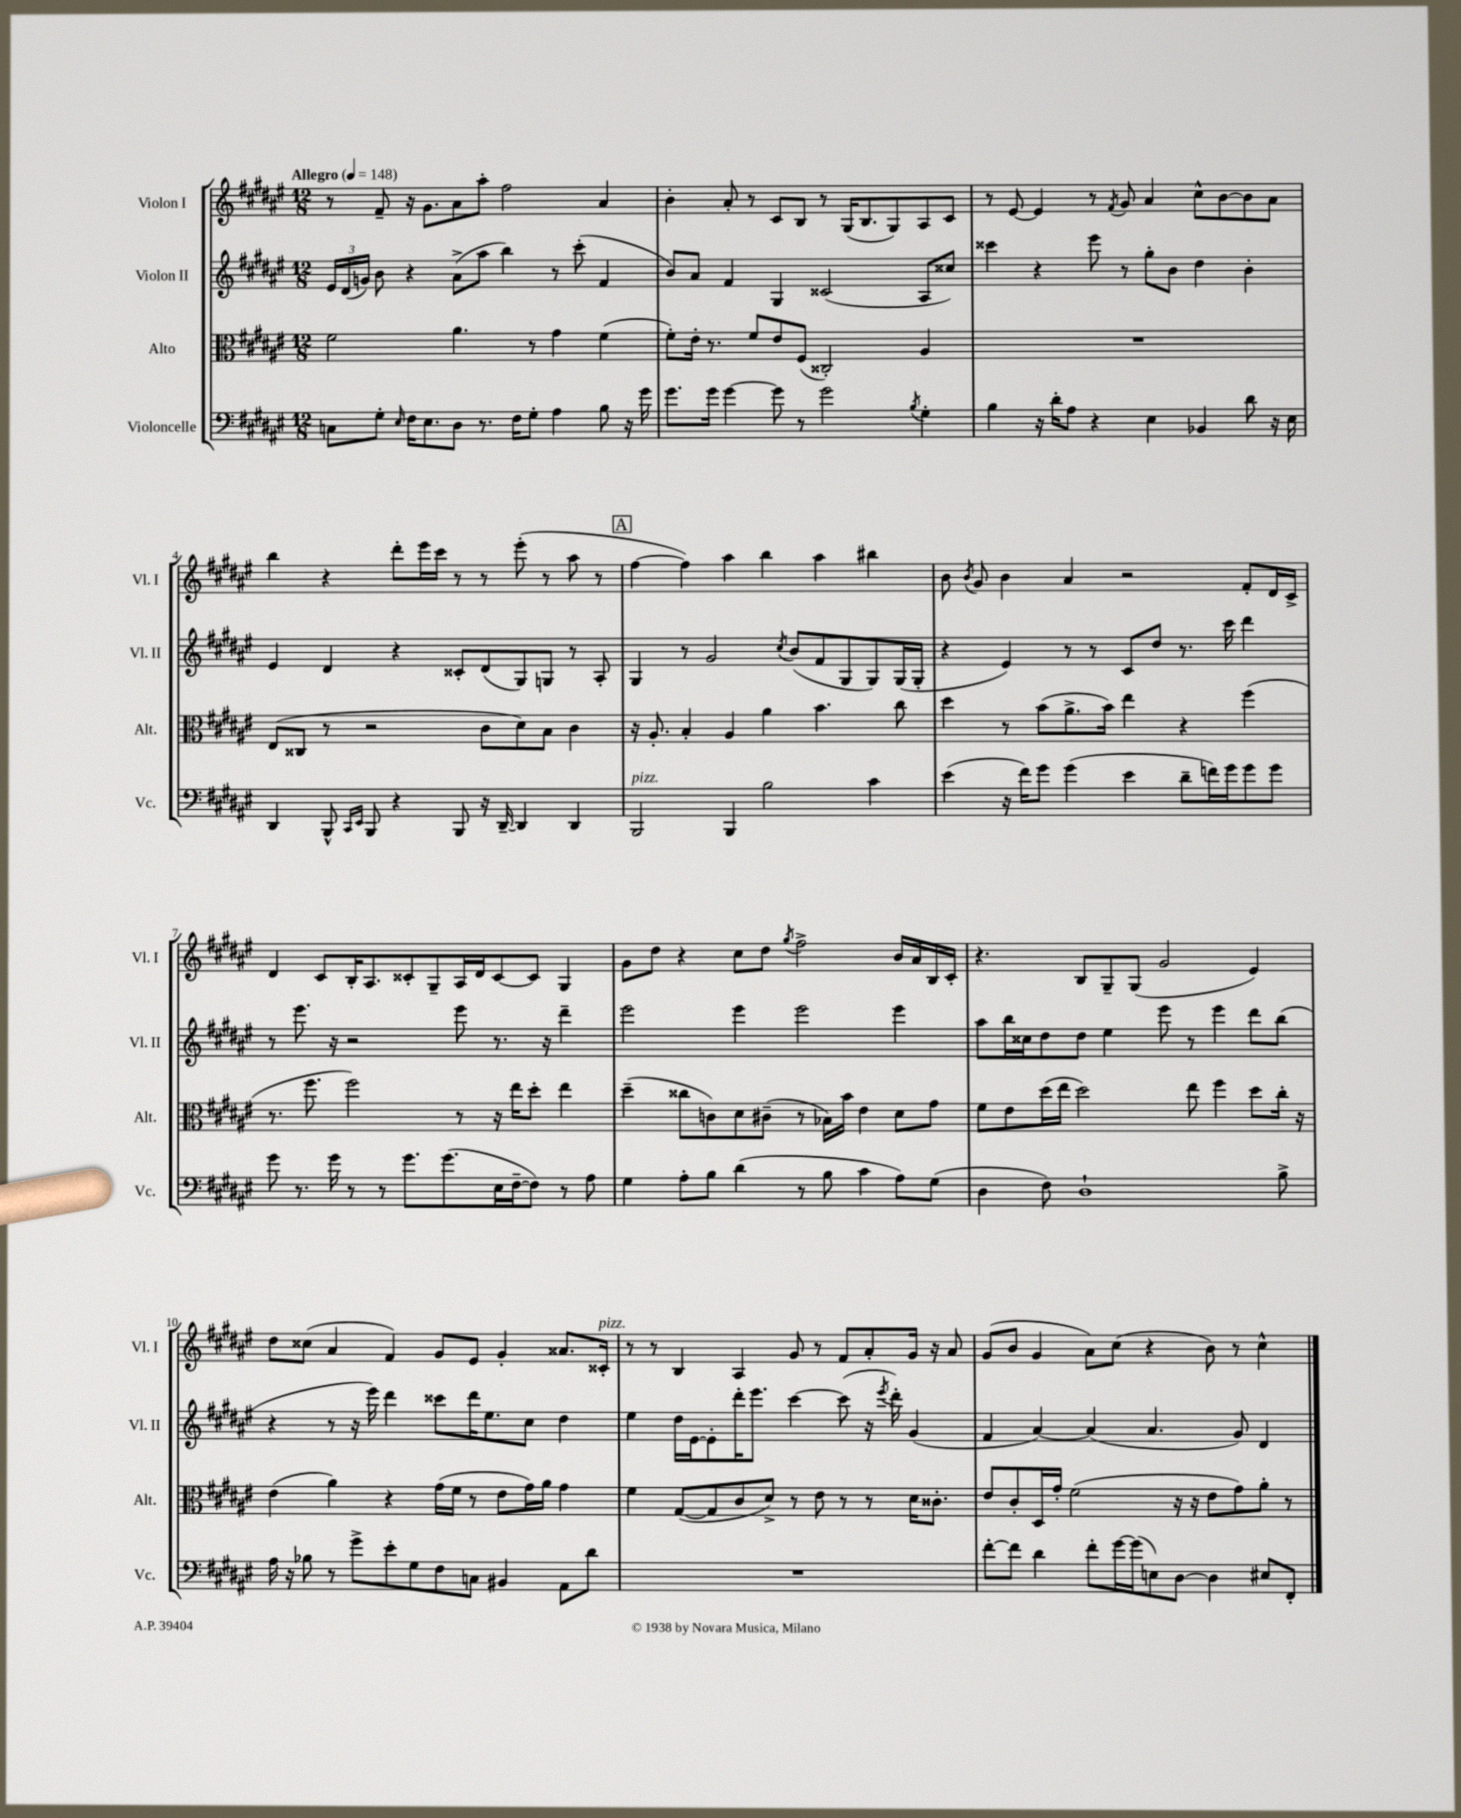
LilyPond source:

<<
\new StaffGroup <<
\new Staff = "s0" \with { instrumentName = "Violon I" shortInstrumentName = "Vl. I" } {
    \clef treble \key fis \major \numericTimeSignature \time 12/8 \tempo "Allegro" 4 = 148
    \autoBeamOff r8 fis'8-- r16 gis'8.[ ais'8 ais''8]-. fis''2 ais'4 |
    b'4-. ais'8-. r8 cis'8[ b8] r8 gis16[( b8. gis8) ais8 cis'8] |
    r8 eis'8~ eis'4 r8 \acciaccatura { fis'8 } gis'8 ais'4 cis''8[-^ b'8~ b'8 ais'8] |
    b''4 r4 dis'''8[-. eis'''16 cis'''16] r8 r8 eis'''8-.( r8 ais''8 r8 |
    \mark \markup { \box "A" } fis''4~ fis''4) ais''4 b''4 ais''4 bis''4 |
    b'8 \acciaccatura { b'8 } gis'8 b'4 ais'4 r2 fis'8[-. dis'16 cis'16]-> |
    dis'4 cis'8[ b16-. ais8. cisis'8-. gis8-- ais16 dis'16 cisis'8~ cisis'8] gis4 |
    gis'8[ dis''8] r4 cis''8[ dis''8] \acciaccatura { gis''8 } fis''2-> b'16[ ais'16 b16 cis'16]-. |
    r4. b8[ gis8-- gis8]( gis'2 eis'4) |
    dis''8[ cisis''8]( ais'4 fis'4) gis'8[ eis'8] gis'4-. aisis'8.[ cisis'16]-.^\markup { \italic "pizz." } |
    r8 r8 b4 ais4 gis'8 r8 fis'8[ ais'8-. gis'16] r16 ais'8 |
    gis'8[( b'8] gis'4 ais'8[) cis''8]( r4 b'8) r8 cis''4-^ \bar "|." |
}
\new Staff = "s1" \with { instrumentName = "Violon II" shortInstrumentName = "Vl. II" } {
    \clef treble \key fis \major \numericTimeSignature \time 12/8
    \autoBeamOff \tuplet 3/2 { eis'16[ dis'16( g'16]) } b'8 r4 ais'8[->( ais''8] b''4) r8 cis'''8-.( fis'4 |
    b'8[) ais'8] fis'4 gis4 cisis'2( ais8[ cisis''8]) |
    cisis'''4 r4 eis'''8 r8 gis''8[-. b'8] dis''4 b'4-. |
    eis'4 dis'4 r4 cisis'8[-. dis'8( gis8) g8] r8 ais8-. |
    \mark \markup { \box "A" } gis4 r8 gis'2 \acciaccatura { cis''8 } b'8[( fis'8 gis8 gis8) gis16( gis16]-. |
    r4 eis'4) r8 r8 cis'8[ dis''8] r8. cis'''16 dis'''4 |
    r8 eis'''8. r16 r2 eis'''8 r8. r16 dis'''4-- |
    eis'''2 eis'''4 eis'''2 eis'''4 |
    ais''8[ b''16 cisis''16 dis''8 dis''8] eis''4 eis'''8 r8 eis'''4 dis'''8[ b''8]( |
    r4 r8 r16 eis'''16) dis'''4 cisis'''8[ dis'''16 eis''8. cis''8] dis''4 |
    eis''4 dis''16[ eis'16~ eis'8-. dis'''16-. eis'''8.] cis'''4~ cis'''8( r16 \acciaccatura { eis'''8 } dis'''16-.) gis'4( |
    fis'4 ais'4~) ais'4( ais'4. gis'8) dis'4 \bar "|." |
}
\new Staff = "s2" \with { instrumentName = "Alto" shortInstrumentName = "Alt." } {
    \clef alto \key fis \major \numericTimeSignature \time 12/8
    \autoBeamOff fis'2 ais'4. r8 gis'4 fis'4( |
    fis'8[-.) eis'16]-. r8. fis'8[ eis'8 fis8]( cisis2-.) ais4 |
    R1. |
    eis8[( cisis8] r8 r2 cis'8[ dis'8) b8] cis'4 |
    \mark \markup { \box "A" } r16 ais8.-. b4-. ais4 ais'4 b'4. cis''8 |
    dis''4 r8 b'8[( ais'8.-> b'16]) eis''4 r4 fis''4( |
    r8. fis''8. fis''2) r8 r16 eis''16[ dis''8]-. eis''4 |
    dis''4--( cisis''8[ c'8) dis'8 cis'8]--( r8 bes16[) b'16] eis'4 dis'8[ gis'8] |
    fis'8[ eis'8 dis''16( eis''16] dis''2) eis''8 fis''4 dis''8[ cis''16]-. r16 |
    eis'4( ais'4) r4 gis'16[( fis'16] r8 eis'8[ gis'16) ais'16] gis'4 |
    fis'4 gis8[~( gis8 cis'8 dis'8]->) r8 eis'8 r8 r8 dis'16[ cisis'8.]-. |
    eis'8[ cis'8-. dis16 gis'16]-. fis'2( r16 r16 eis'8[ gis'8) ais'8]-. r8 \bar "|." |
}
\new Staff = "s3" \with { instrumentName = "Violoncelle" shortInstrumentName = "Vc." } {
    \clef bass \key fis \major \numericTimeSignature \time 12/8
    \autoBeamOff c8[ gis8]-. \grace { eis16 } fis16[ eis8. dis8] r8. fis16[ gis8]-. ais4 b8 r16 gis'16 |
    gis'8.[ gis'16] gis'4~ gis'8 r8 gis'2 \acciaccatura { b8 } gis4-. |
    b4 r16 dis'16[-. ais8] r4 eis4 bes,4 dis'8 r16 eis16 |
    dis,4 b,,8-^ \grace { cis,16[ eis,16] } b,,8 r4 b,,8 r16 dis,16~-- dis,4 dis,4 |
    \mark \markup { \box "A" } b,,2^\markup { \italic "pizz." } b,,4 b2 cis'4 |
    eis'4( r16 fis'16[) gis'8] gis'4( eis'4 dis'8[-- f'16) gis'16 gis'8 gis'8] |
    gis'8 r8. gis'16 r8 r8 gis'8.[ gis'8.( eis16 fis16~-- fis8]) r8 ais8 |
    gis4 ais8[-. b8] dis'4( r8 b8 cis'4 ais8[) gis8]( |
    dis4 fis8) dis1-! b8-> |
    ais16 r16 bes8 r8 gis'8[-> eis'8-. gis8 fis8 c8] bis,4 ais,8[ dis'8] |
    R1. |
    fis'8[~-. fis'8] dis'4 fis'8[-. gis'16~ gis'16( e8) dis8]~ dis4 eis8[ fis,8]-. \bar "|." |
}
>>
>>
